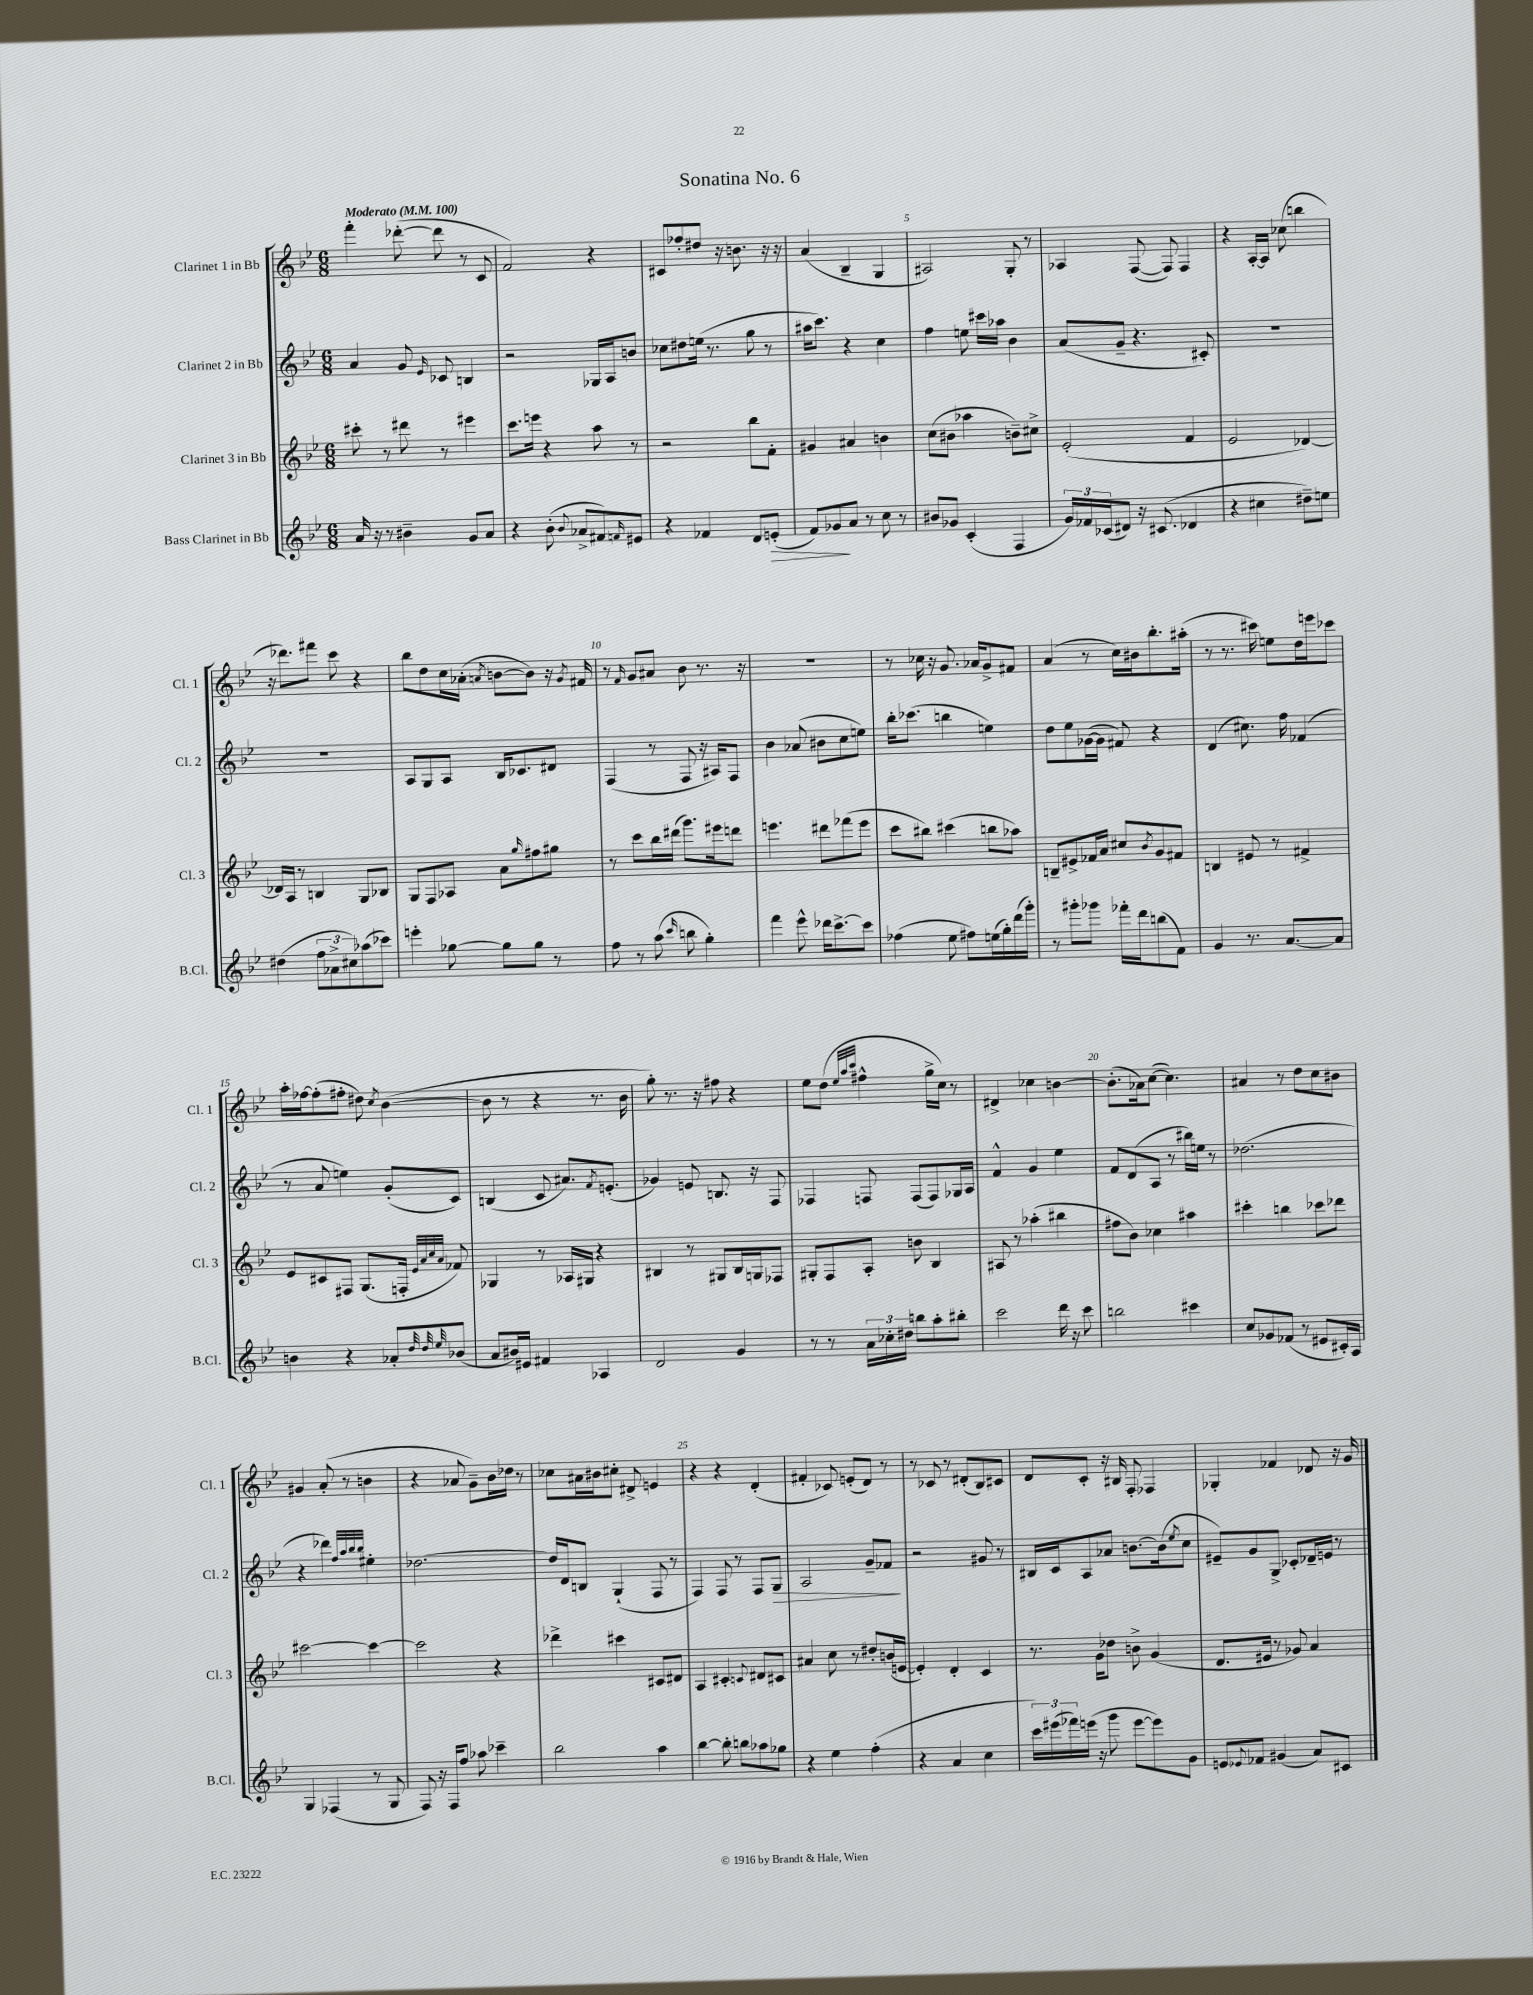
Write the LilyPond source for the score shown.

\header { title = "Sonatina No. 6" }
<<
\new StaffGroup <<
\new Staff = "s0" \with { instrumentName = "Clarinet 1 in Bb" shortInstrumentName = "Cl. 1" } {
    \clef treble \key bes \major \numericTimeSignature \time 6/8 \tempo "Moderato" 4 = 100
    f'''4-. des'''8~-.( des'''8 r8 c'8 |
    f'2) r4 |
    cis'8 fes''8-. dis''8 r16 b'8. r16 r16 |
    a'4( bes4-- g4 |
    ais2) g8-. r8 |
    aes4 f8~( f8) f4 |
    r4 a16~-. a16 ces''8( b''4 |
    r16 des'''8.) fis'''8 c'''8 r4 |
    bes''8 d''8 c''16 aes'16-.( \acciaccatura { a'8 } b'8~ b'8) r16 \acciaccatura { g'8 } fis'16 |
    r8 \grace { f'16 } g'8 ais'8 bes'8 r8. r16 |
    R2. |
    r8 ces''16 r16 g'8. aes'16 g'8-> fis'8 |
    a'4( r8 c''16) bis'16 bes''8.-. ais''16-.( |
    r8 r8. cis'''16) e''8 d''16 e'''16 ces'''8 |
    a''16-. fes''16~ fes''8-.( fis''8-. dis''8) \acciaccatura { c''8 } bes'4~( |
    bes'8 r8 r4 r8. bes'16 |
    g''8-.) r8. r16 fis''8 r4 |
    ees''8 d''8( \grace { ees''32 a''32 c'''32 } fis''4-^ g''16-> c''16) r8 |
    dis'4-> ces''4 b'4~ |
    b'8.-.( aes'16) c''8~( c''4.) |
    ais'4 r8 d''8 c''8 bis'8 |
    gis'4 a'8-.( r8 b'4 |
    r4 aes'8 g'8--) bes'16 des''16 r8 |
    ces''8 ais'16 bis'16 cis''8-. dis'8-> e'4 |
    r4 r4 d'4-.( |
    fis'4-. ces'8) e'8-.( d'8) r8 |
    r8 ces'8 r8 dis'8-.( bes8) cis'8 |
    d'8 c'8-. r16 bis16 f8-. fes4 |
    ges4-. fes'4 des'8 r16 g'16 \bar "|." |
}
\new Staff = "s1" \with { instrumentName = "Clarinet 2 in Bb" shortInstrumentName = "Cl. 2" } {
    \clef treble \key bes \major \numericTimeSignature \time 6/8
    a'4 g'8 \grace { ees'16 } ces'8 b4 |
    r2 ges16 a16 b'8 |
    ces''8 dis''8 e''16( r8. g''8 r8 |
    ais''16 c'''8.) r4 c''4 |
    f''4 e''8 cis'''16 aes''16 bes'4 |
    a'8( g'8-- r4. cis'8-.) |
    R2. |
    R2. |
    a8 g8 a8 bes16 ces'8. dis'8 |
    f4( r8 f8 r16 ais16) f8 |
    bes'4 aes'8( bis'8 c''8 e''8) |
    bes''16-. ces'''8.( b''4 e''4) |
    d''8 ees''8 ges'16~( ges'16 fis'8) r4 |
    d'4( cis''8.) f''16 fes'4( |
    r8 a'8 e''4) g'8-.( c'8) |
    b4( c'8 ais'8.) \acciaccatura { f'8 } e'8.-.( |
    ges'4) e'8 b8. r16 f8 |
    fes4 f8 f8( f8) ges16 a16 |
    f'4-^ g'4 ees''4 |
    f'8 d'8( a8 r8 bis''16) e''16 r8 |
    des''2.( |
    r4 des'''4) \grace { f''32 a''32 bes''32 bes''32 } eis''4-. |
    des''2.~ |
    des''16 d'16 b8 g4-!( f8 r8 |
    f4) f8 r8 f8 g8\> |
    a2 g'8-- fes'8\! |
    r2 gis'8 r8 |
    bis16 c'16 a8 aes'8 b'8.~ b'16( \acciaccatura { ees''8 } c''8 |
    eis'8--) g'8 g8-> ces'8-. des'16-- e'16 r8 \bar "|." |
}
\new Staff = "s2" \with { instrumentName = "Clarinet 3 in Bb" shortInstrumentName = "Cl. 3" } {
    \clef treble \key bes \major \numericTimeSignature \time 6/8
    cis'''8-. r8 dis'''8 r8 eis'''4 |
    c'''8. e'''16 r4 a''8 r8 |
    r2 bes''8 f'8-. |
    gis'4 ais'4 b'4 |
    c''8( bis'8 aes''4 b'8--) cis''8-> |
    ees'2-.( f'4 |
    ees'2 des'4~) |
    des'16 a16 r8 b4 g8 bes8 |
    g8 f8 aes8 a'8 \grace { g''16 } fis''8 gis''8 |
    r8 c'''8 bes''16 dis'''16( g'''8.) eis'''16 d'''8 |
    e'''4. dis'''8 fes'''8( e'''8 |
    c'''8 bis''8) cis'''4( b''8 aes''8) |
    b8-- eis'8-> fes'16 a'16 cis''8 \acciaccatura { bes'8 } g'8 fis'8 |
    b4 eis'8 r8 fis'4-> |
    ees'8 cis'8 fis8 g8.( f16-. \grace { ees'32 a'32 c''32 a'32 } fes'8) |
    ges4 r8 aes16 gis16 r4 |
    bis4 r8 gis8 bis16 g16 fes8 |
    gis8-. f8 a8-. b'8 bes4 |
    ais8 r8 aes''4-.( bis''4 |
    fis''8 bes'8) ces''4 ais''4 |
    cis'''4-. b''4 ces'''8 des'''8 |
    cis'''2~ cis'''4~ |
    cis'''2 r4 |
    des'''4-> cis'''4 cis'8 dis'8 |
    a4 cis'4-. \appoggiatura { c'8 } dis'8 cis'8 |
    ais'4 c''8 r8 dis''8-. b'16( e'16~ |
    e'4-.) d'4-. c'4 |
    r8. g'16 des''8 b'8-> g'4( |
    d'8. eis'16 r8 ges'8) a'4 \bar "|." |
}
\new Staff = "s3" \with { instrumentName = "Bass Clarinet in Bb" shortInstrumentName = "B.Cl." } {
    \clef treble \key bes \major \numericTimeSignature \time 6/8
    a'16 r16 r8 bis'4-- g'8 a'8 |
    r4 bes'8-.( \appoggiatura { bes'8 } aes'8-> fis'8) \grace { f'16 } eis'8 |
    r4 fes'4 d'8 e'8-.\>( |
    f'8) ges'8\! a'8 r8 c''8 r8 |
    bis'8 ges'8 c'4-.( f4 |
    \tuplet 3/2 { g'16) fes'16 ces'16( } dis'8) r16 cis'8.( des'4 |
    r4 cis''4 dis''8--) e''8 |
    dis''4( \tuplet 3/2 { f''8 aes'8-> cis''8) } aes''8( ces'''8) |
    e'''4-. ges''8~ ges''8 ges''8 r8 |
    f''8 r8 a''8( \grace { c'''16 } b''8 g''4-.) |
    f'''4 ees'''8-^ des'''16 c'''8.~-> c'''8 |
    fes''4( ees''8 fis''8) e''16( g''16-.) d'''16( g'''16-.) |
    r8 gis'''8-. ges'''8 fes'''16-. d'''16 b''8( f'8) |
    g'4 r8. a'8.~ a'8 |
    b'4 r4 aes'8-. \grace { d''32 d''32 ees''32 } bes'8( |
    a'8 bis'16) eis'16 fis'4 aes4 |
    d'2 g'4 |
    r8 r8 \tuplet 3/2 { a'16 ces''16-. dis''16 } b''8 a''8-. bis''8-. |
    c'''2 d'''16 r16 c'''8 |
    b''2 cis'''4 |
    c''8 ges'8 fes'8( r8 eis'8 cis'16-.) a16 |
    g4 fes4( r8 g8 |
    f8) r16 f16 f''8 aes''8 ces'''4-- |
    bes''2 a''4 |
    bes''4~ bes''8-. b''8 aes''8 ges''8 |
    r4 ees''4 f''4-.( |
    r4 a'4 c''4 |
    \tuplet 3/2 { c'''16) eis'''16( fes'''16) } e'''16( r16 g'''8 e'''8~ e'''8) g'8 |
    e'8 \appoggiatura { ees'8 } fes'8 gis'4( a'8) cis'8 \bar "|." |
}
>>
>>
\layout { \context { \Score \override BarNumber.break-visibility = ##(#f #t #t) barNumberVisibility = #(every-nth-bar-number-visible 5) } }
